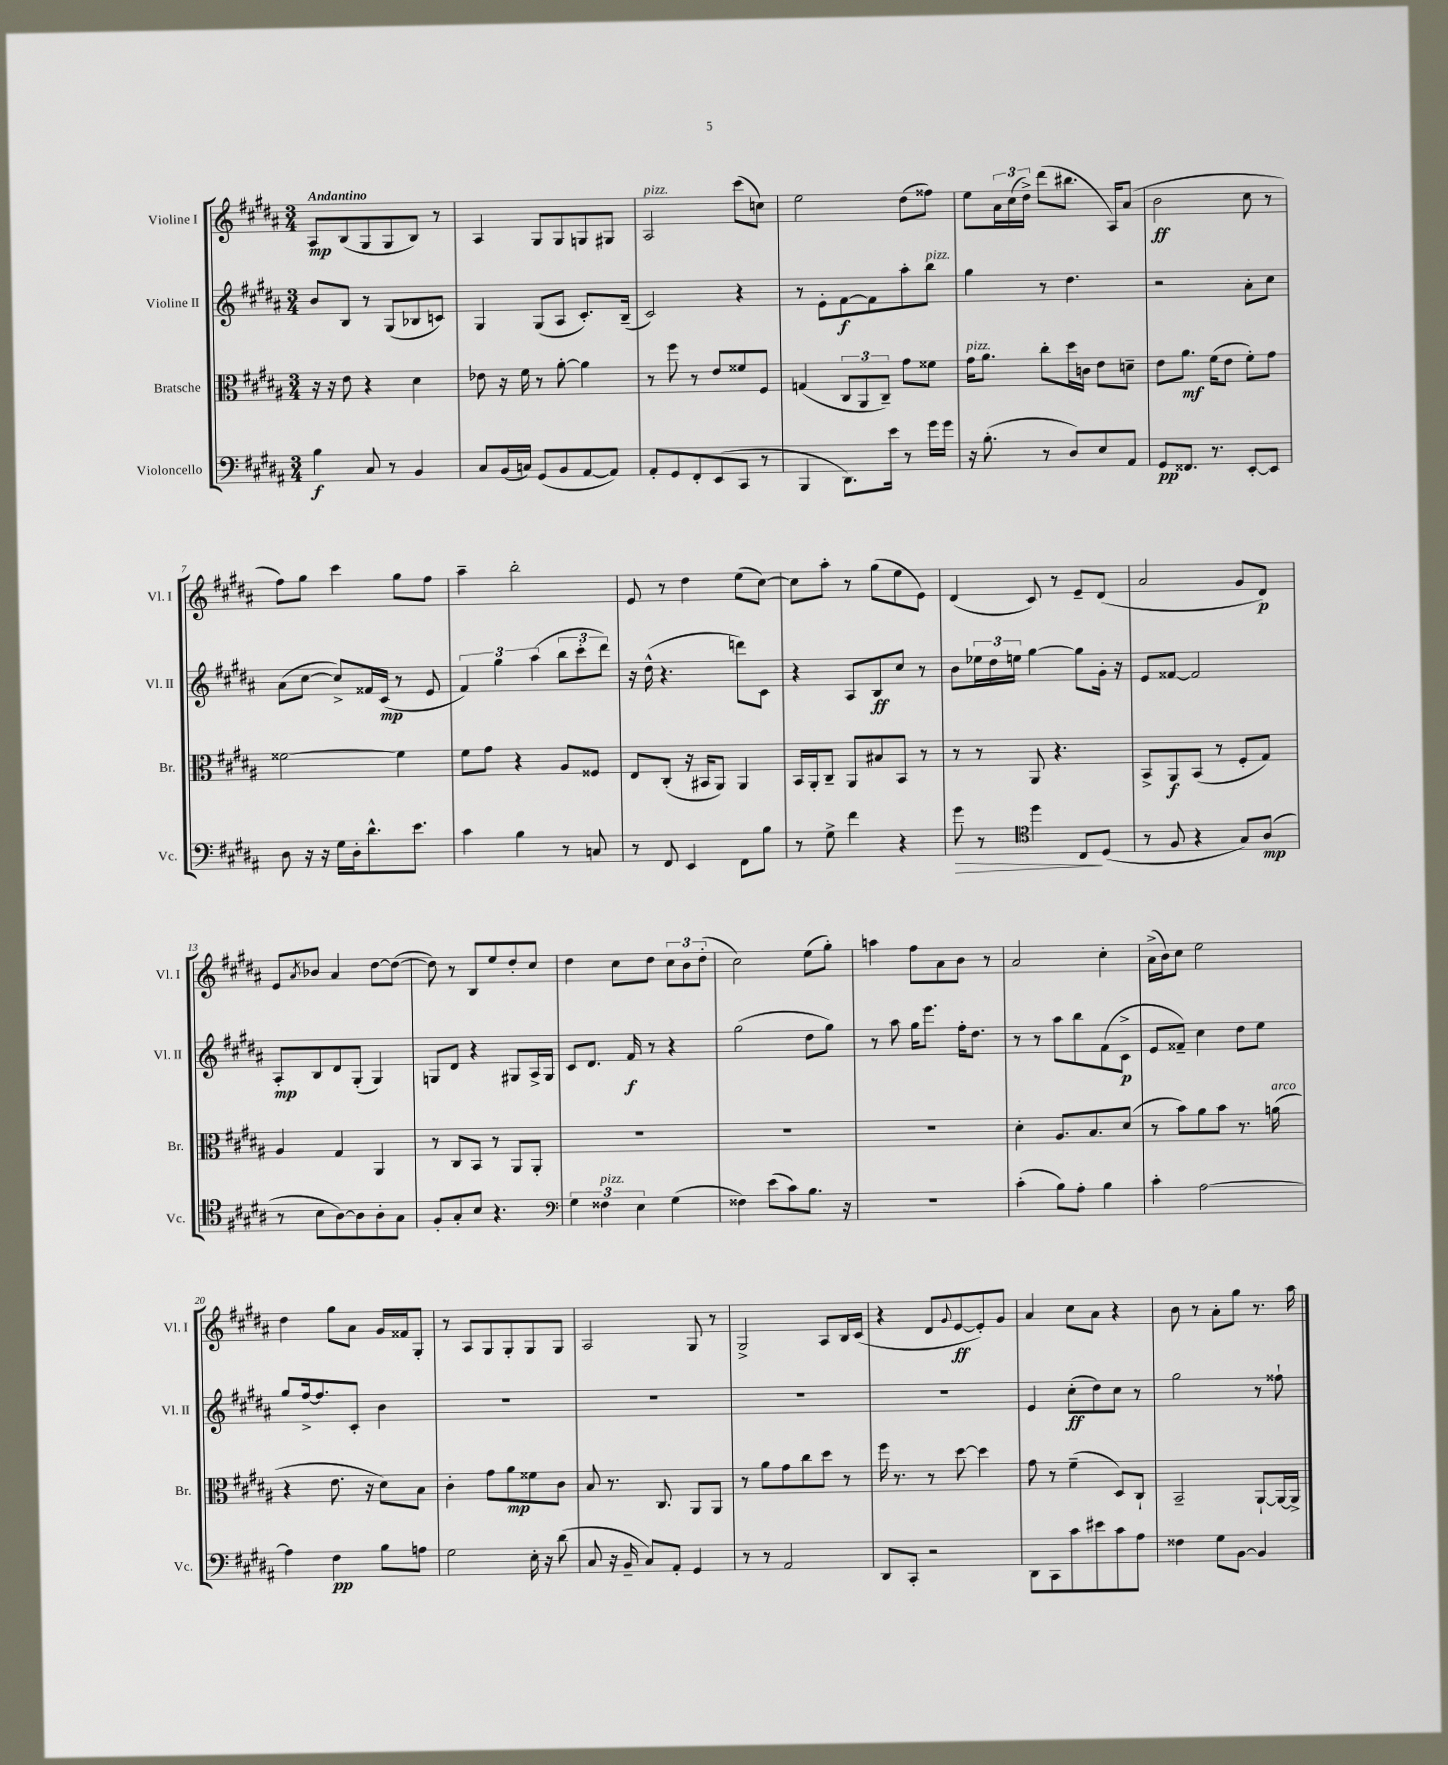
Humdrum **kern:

**kern	**dynam	**kern	**dynam	**kern	**dynam	**kern	**dynam
*part4	*part4	*part3	*part3	*part2	*part2	*part1	*part1
*staff4	*staff4	*staff3	*staff3	*staff2	*staff2	*staff1	*staff1
*I"Violoncello	*	*I"Bratsche	*	*I"Violine II	*	*I"Violine I	*
*I'Vc.	*	*I'Br.	*	*I'Vl. II	*	*I'Vl. I	*
*clefF4	*	*clefC3	*	*clefG2	*	*clefG2	*
*k[f#c#g#d#a#]	*	*k[f#c#g#d#a#]	*	*k[f#c#g#d#a#]	*	*k[f#c#g#d#a#]	*
*M3/4	*	*M3/4	*	*M3/4	*	*M3/4	*
=1	=1	=1	=1	=1	=1	=1	=1
!	!	!	!	!	!	!LO:TX:a:B:t=Andantino	!
4B\	f	16r	.	8b/L	.	8A#/L	mp
.	.	16r	.	.	.	.	.
.	.	8e\	.	8B/J	.	(8B/	.
8C#/	.	4r	.	8r	.	8G#/	.
8r	.	.	.	(8G#/L	.	8G#/	.
4BB/	.	4d#\	.	8B-X/	.	8B/J)	.
.	.	.	.	8cn/J)	.	8r	.
=2	=2	=2	=2	=2	=2	=2	=2
8C#/L	.	8e-X\	.	4G#/	.	4A#/	.
(16BB/L	.	16r	.	.	.	.	.
16Cn/JJ)	.	16f#\	.	.	.	.	.
(8GG#/L	.	8r	.	(8G#/L	.	8G#/L	.
8BB/	.	[8a#'\	.	8A#/J	.	8G#/	.
[8AA#/	.	4a#\]	.	8.c#'/L)	.	8Gn/	.
8AA#/J])	.	.	.	.	.	8G#X/J	.
.	.	.	.	(16B~/Jk	.	.	.
=3	=3	=3	=3	=3	=3	=3	=3
!	!	!	!	!	!	!LO:TX:a:i:t=pizz.	!
8AA#'/L	.	8r	.	2c#/)	.	2A#/	.
8GG#/	.	8ff#\	.	.	.	.	.
8FF#'/	.	8r	.	.	.	.	.
(8EE/	.	8e/L	.	.	.	.	.
8CC#/J	.	8f##X/	.	4r	.	(8ccc#\L	.
8r	.	8F#/J	.	.	.	8ccn\J)	.
=4	=4	=4	=4	=4	=4	=4	=4
4BBB/	.	(4Gn/	.	8r	.	2ee\	.
.	.	.	.	8e'\L	.	.	.
8.DD#\L)	.	12C#/L	.	[8f#\	f	.	.
.	.	12AA#/	.	.	.	.	.
.	.	.	.	8f#\]	.	.	.
.	.	12C#~/J)	.	.	.	.	.
16e\Jk	.	.	.	.	.	.	.
8r	.	8g#\L	.	8aa#'\	.	(8dd#\L	.
!	!	!	!	!LO:TX:a:i:t=pizz.	!	!	!
16g#\LL	.	8f##X\J	.	8bb\J	.	8ff##X\J)	.
16g#\JJ	.	.	.	.	.	.	.
=5	=5	=5	=5	=5	=5	=5	=5
!	!	!LO:TX:a:i:t=pizz.	!	!	!	!	!
16r	.	16g#\KL	.	4gg#\	.	8ee\L	.
(8.B'\	.	8.a#\J	.	.	.	.	.
.	.	.	.	.	.	24a#\L	.
.	.	.	.	.	.	(24cc#\	.
.	.	.	.	.	.	24dd#^\JJ)	.
8r	.	8cc#'\L	.	8r	.	(8ddd#\L	.
8D#/L)	.	16dd#\L	.	4.dd#\	.	8.bb#X\J	.
.	.	16cn\JJ	.	.	.	.	.
8E/	.	8e\L	.	.	.	.	.
.	.	.	.	.	.	16A#/KL)	.
8AA#/J	.	8dn~\J	.	.	.	(8a#/J	.
=6	=6	=6	=6	=6	=6	=6	=6
8GG#/L	pp	8e\L	.	2r	.	2b\	ff
8.FF##X/J	.	8.a#\J	mf	.	.	.	.
8.r	.	(16f#\KL	.	.	.	.	.
.	.	8e\J	.	.	.	.	.
[8EE'/L	.	8f#'\L)	.	8a#'\L	.	8cc#\	.
8EE/J]	.	8g#\J	.	8cc#\J	.	8r	.
!!LO:LB:g=z
=7	=7	=7	=7	=7	=7	=7	=7
8D#\	.	[2f##X\	.	(8a#\L	.	8ff#\L)	.
16r	.	.	.	[8cc#\J	.	8gg#\J	.
16r	.	.	.	.	.	.	.
16G#\LL	.	.	.	8cc#^/L])	.	4ccc#\	.
16D#'\J	.	.	.	.	.	.	.
8.d#^^\	.	.	.	16f##X/L	.	.	.
.	.	.	.	(16c#/JJ	mp	.	.
.	.	4f##\]	.	8r	.	8gg#\L	.
8.e\J	.	.	.	.	.	.	.
.	.	.	.	8e/	.	8ff#\J	.
=8	=8	=8	=8	=8	=8	=8	=8
4c#\	.	8f#\L	.	6f#/)	.	4aa#~\	.
.	.	8g#\J	.	.	.	.	.
.	.	.	.	6gg#\	.	.	.
4B\	.	4r	.	.	.	2bb'\	.
.	.	.	.	(6aa#\	.	.	.
8r	.	8A#/L	.	12bb\L	.	.	.
.	.	.	.	12ccc#'\	.	.	.
8Cn/	.	8F##X/J	.	.	.	.	.
.	.	.	.	12ddd#\J)	.	.	.
=9	=9	=9	=9	=9	=9	=9	=9
8r	.	8E/L	.	16r	.	8e/	.
.	.	.	.	(16dd#^^\	.	.	.
8FF#/	.	(8C#'/J	.	4.r	.	8r	.
4EE/	.	16r	.	.	.	4dd#\	.
.	.	16BB#X/KL	.	.	.	.	.
.	.	8AA#/J)	.	.	.	.	.
8FF#\L	.	4AA#/	.	8dddn\L)	.	(8ee\L	.
8B\J	.	.	.	8c#\J	.	[8cc#\J)	.
=10	=10	=10	=10	=10	=10	=10	=10
8r	.	16BB/LL	.	4r	.	8cc#\L]	.
.	.	16AA#'/J	.	.	.	.	.
8G#^\	.	8C#~/J	.	.	.	8aa#'\J	.
4f#\	.	8AA#/L	.	8A#/L	.	8r	.
.	.	8B#X/	.	8B/	ff	(8gg#\L	.
4r	.	8BB/J	.	8cc#/J	.	8ee\	.
.	.	8r	.	8r	.	8e\J)	.
=11	=11	=11	=11	=11	=11	=11	=11
!	!LO:HP:b	!	!	!	!	!	!
8g#\	>	8r	.	8b\L	.	(4d#/	.
8r	.	8r	.	24ee-X\L	.	.	.
.	.	.	.	24dd#\	.	.	.
.	.	.	.	24een\JJ	.	.	.
*clefC4	*	*	*	*	*	*	*
4dd#\	.	8AA#/	.	[4gg#\	.	8c#/)	.
.	.	4.r	.	.	.	8r	.
8C#/L	.	.	.	8gg#\L]	.	8e~/L	.
(8D#/J	]	.	.	16g#'\Jk	.	(8d#/J	.
.	.	.	.	16r	.	.	.
=12	=12	=12	=12	=12	=12	=12	=12
8r	.	8BB^/L	.	8e/L	.	2a#/	.
8F#/	.	8AA#/	f	[8f##X/J	.	.	.
4r	.	(8BB/J	.	2f##/]	.	.	.
.	.	8r	.	.	.	.	.
8G#/L)	.	8F#'/L	.	.	.	8g#/L	.
(8A#/J	mp	8G#/J)	.	.	.	8d#/J)	p
!!LO:LB:g=z
=13	=13	=13	=13	=13	=13	=13	=13
8r	.	4A#/	.	8A#'/L	mp	8e/L	.
.	.	.	.	.	.	8qa#/	.
8B\L	.	.	.	8B/	.	8b-X/J	.
[8A#\)	.	4G#/	.	8d#/	.	4a#/	.
8A#\]	.	.	.	(8G#'/J	.	.	.
8A#'\	.	4AA#/	.	4G#/)	.	[8dd#\L	.
8G#\J	.	.	.	.	.	(8dd#\J_	.
=14	=14	=14	=14	=14	=14	=14	=14
8F#'/L	.	8r	.	8Gn/L	.	8dd#\])	.
8G#'/	.	8C#/L	.	8d#/J	.	8r	.
8B/J	.	8BB/J	.	4r	.	8B/L	.
4.r	.	8r	.	.	.	8ee/	.
.	.	8AA#/L	.	8G#X/L	.	8dd#'/	.
.	.	8AA#'/J	.	16A#^/L	.	8cc#/J	.
.	.	.	.	16G#/JJ	.	.	.
=15	=15	=15	=15	=15	=15	=15	=15
*clefF4	*	*	*	*	*	*	*
6G#\	.	2.r	.	8c#/L	.	4dd#\	.
.	.	.	.	8.d#/J	.	.	.
!LO:TX:a:i:t=pizz.	!	!	!	!	!	!	!
6F##X\	.	.	.	.	.	.	.
.	.	.	.	.	.	8cc#\L	.
.	.	.	.	16f#/	f	.	.
6E\	.	.	.	.	.	.	.
.	.	.	.	8r	.	8dd#\J	.
(4G#\	.	.	.	4r	.	12cc#\L	.
.	.	.	.	.	.	12b\	.
.	.	.	.	.	.	(12dd#'\J	.
=16	=16	=16	=16	=16	=16	=16	=16
4F##X\)	.	2.r	.	(2gg#\	.	2cc#\)	.
(8e\L	.	.	.	.	.	.	.
8c#\)	.	.	.	.	.	.	.
8.B\J	.	.	.	8dd#\L	.	(8ee\L	.
.	.	.	.	8gg#\J)	.	8gg#'\J)	.
16r	.	.	.	.	.	.	.
=17	=17	=17	=17	=17	=17	=17	=17
2.r	.	2.r	.	8r	.	4aan\	.
.	.	.	.	8aa#\	.	.	.
.	.	.	.	16gg#\KL	.	8ff#\L	.
.	.	.	.	8.eee\J	.	.	.
.	.	.	.	.	.	8a#\	.
.	.	.	.	16ff#'\KL	.	8b\J	.
.	.	.	.	8.dd#\J	.	.	.
.	.	.	.	.	.	8r	.
=18	=18	=18	=18	=18	=18	=18	=18
(4c#'\	.	4d#'\	.	8r	.	2a#/	.
.	.	.	.	8r	.	.	.
8B\L)	.	8.A#/L	.	8aa#\L	.	.	.
8A#'\J	.	.	.	8bb\	.	.	.
.	.	8.B/	.	.	.	.	.
4B\	.	.	.	(8f#\	.	4cc#'\	.
.	.	(8d#/J	.	8c#^\J	p	.	.
=19	=19	=19	=19	=19	=19	=19	=19
4c#'\	.	8r	.	8e/L	.	(16a#^\LL	.
.	.	.	.	.	.	16b\J)	.
.	.	8b\L)	.	8f##X~/J)	.	8cc#\J	.
[2A#\	.	8a#\	.	4cc#\	.	2ee\	.
.	.	8b\J	.	.	.	.	.
.	.	8.r	.	8dd#\L	.	.	.
.	.	.	.	8ee\J	.	.	.
!	!	!LO:TX:a:i:t=arco	!	!	!	!	!
.	.	(16an\	.	.	.	.	.
!!LO:LB:g=z
=20	=20	=20	=20	=20	=20	=20	=20
4A#\]	.	4r	.	8gg#/L	.	4dd#\	.
.	.	.	.	[16ff#^/k	.	.	.
.	.	.	.	8.ff#/]	.	.	.
4F#\	pp	8.e\	.	.	.	8gg#\L	.
.	.	.	.	8c#'/J	.	8a#\J	.
.	.	16r	.	.	.	.	.
8B\L	.	8d#\L)	.	4b\	.	16g#/LL	.
.	.	.	.	.	.	16f##X/J	.
8An\J	.	8B\J	.	.	.	8G#'/J	.
=21	=21	=21	=21	=21	=21	=21	=21
2G#\	.	4c#'\	.	2.r	.	8r	.
.	.	.	.	.	.	8A#/L	.
.	.	8g#\L	.	.	.	8G#/	.
.	.	8a#\	mp	.	.	8G#'/	.
16E'\	.	8f##X\	.	.	.	8G#/	.
16r	.	.	.	.	.	.	.
(8d#\	.	8c#\J	.	.	.	8G#/J	.
=22	=22	=22	=22	=22	=22	=22	=22
8C#/	.	8B/	.	2.r	.	2A#/	.
16r	.	8.r	.	.	.	.	.
16BB~/	.	.	.	.	.	.	.
8C#/L)	.	.	.	.	.	.	.
.	.	8.C#/	.	.	.	.	.
8AA#'/J	.	.	.	.	.	.	.
4GG#/	.	8AA#/L	.	.	.	8G#/	.
.	.	8AA#/J	.	.	.	8r	.
=23	=23	=23	=23	=23	=23	=23	=23
8r	.	8r	.	2.r	.	2G#^/	.
8r	.	8a#\L	.	.	.	.	.
2AA#/	.	8g#\	.	.	.	.	.
.	.	8cc#\	.	.	.	.	.
.	.	8dd#\J	.	.	.	8A#/L	.
.	.	8r	.	.	.	16B/L	.
.	.	.	.	.	.	(16c#/JJ	.
=24	=24	=24	=24	=24	=24	=24	=24
8DD#/L	.	16ff#\	.	2.r	.	4r	.
.	.	8.r	.	.	.	.	.
8CC#'/J	.	.	.	.	.	.	.
2r	.	8r	.	.	.	8d#/L	.
.	.	.	.	.	.	8qqg#/	.
.	.	[8dd#\	.	.	.	[8e/	ff
.	.	4dd#\]	.	.	.	8e'/])	.
.	.	.	.	.	.	8g#/J	.
=25	=25	=25	=25	=25	=25	=25	=25
8DD#\L	.	8g#\	.	4e/	.	4a#/	.
8CC#\	.	8r	.	.	.	.	.
8c#\	.	(4f#~\	.	(8cc#'\L	ff	8cc#\L	.
8e#X\	.	.	.	8dd#\)	.	8a#\J	.
8c#\	.	8D#/L)	.	8cc#\J	.	4r	.
8A#\J	.	8C#`/J	.	8r	.	.	.
=26	=26	=26	=26	=26	=26	=26	=26
4F##X\	.	2BB~/	.	2gg#\	.	8b\	.
.	.	.	.	.	.	8r	.
8G#\L	.	.	.	.	.	8a#'\L	.
[8BB\J	.	.	.	.	.	8gg#\J	.
4BB/]	.	[8AA#`/L	.	8r	.	8.r	.
.	.	16AA#/L_	.	8ff##X`\	.	.	.
.	.	16AA#^/JJ]	.	.	.	16aa#\	.
==	==	==	==	==	==	==	==
*-	*-	*-	*-	*-	*-	*-	*-
